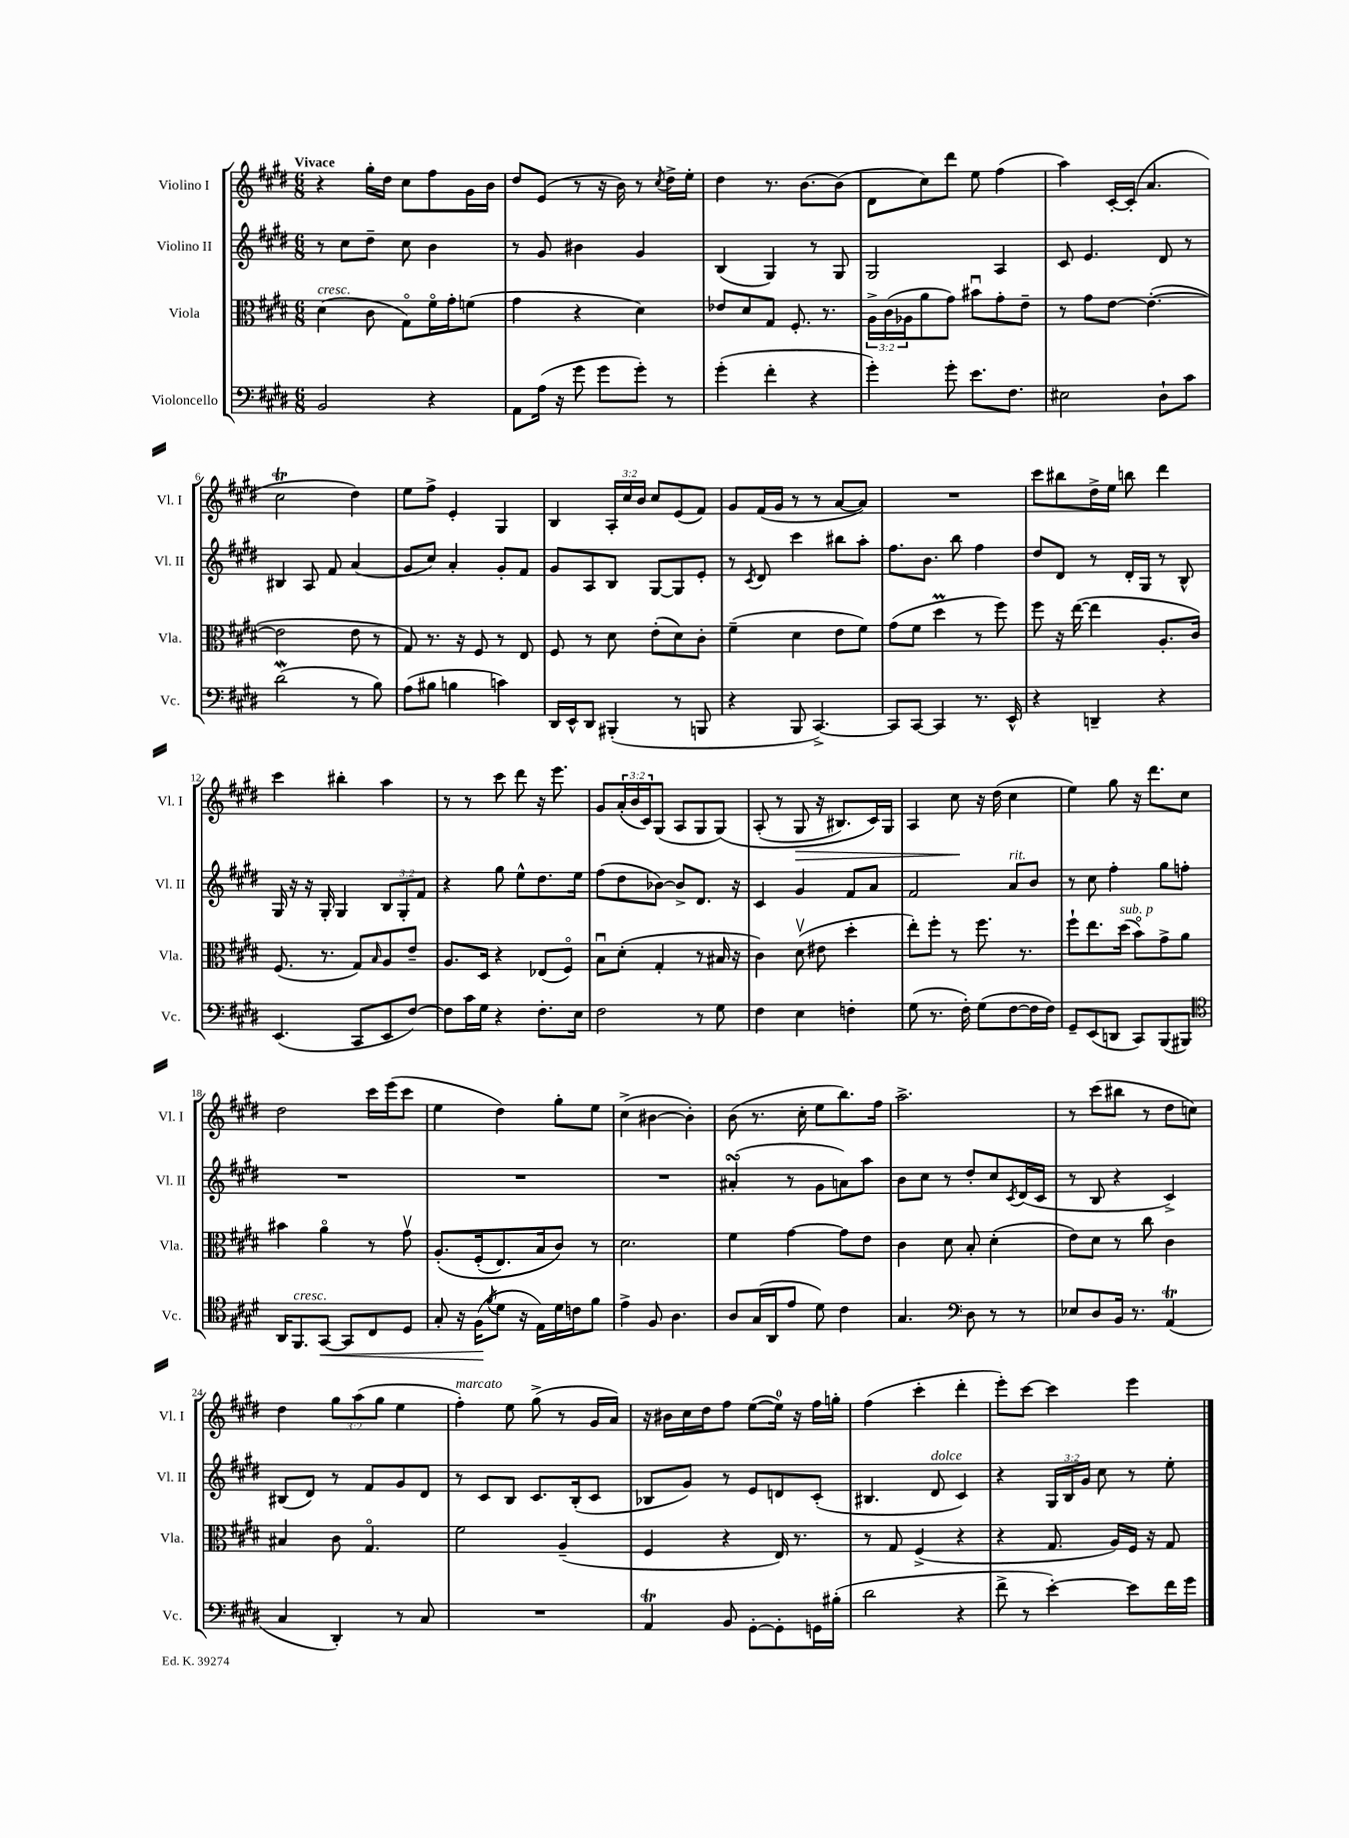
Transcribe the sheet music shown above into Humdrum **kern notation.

**kern	**kern	**kern	**kern
*staff4	*staff3	*staff2	*staff1
*clefF4	*clefC3	*clefG2	*clefG2
*k[f#c#g#d#]	*k[f#c#g#d#]	*k[f#c#g#d#]	*k[f#c#g#d#]
*M6/8	*M6/8	*M6/8	*M6/8
2BB	(4d#	8r	4r
.	.	8cc#	.
.	8c#	8dd#~	16gg#'
.	.	.	16dd#
.	8G#o)	8cc#	8cc#
4r	16f#o	4b	8ff#
.	16g#'	.	.
.	(8f	.	16g#
.	.	.	16b
=	=	=	=
8AA	4g#	8r	8dd#
(16A	.	8g#	(8e
16r	.	.	.
8g#	4r	4b#	8r
8g#	.	.	16r
.	.	.	16b)
8g#')	4d#)	4g#	8r
.	.	.	8qcc#
8r	.	.	16dd#^
.	.	.	16ee'
=	=	=	=
(4g#'	8e-	(4B	4dd#
.	8d#	.	.
4f#'	8G#	4G#)	8.r
.	8.F#'	.	.
.	.	.	[8.b
4r	.	8r	.
.	8.r	.	.
.	.	8G#	(8b]
=	=	=	=
4g#')	24A^	2G#	8d#
.	(24c#	.	.
.	24A-	.	.
.	8a	.	8cc#)
8g#'	8g#)	.	8ddd#
8.e	8b#u	.	8ee
.	8g#'	4A	(4ff#
8.F#	.	.	.
.	8e~	.	.
=	=	=	=
2E#	8r	8c#	4aa)
.	8g#	4.e	.
.	[8e	.	[16c#'
.	.	.	(16c#']
.	(4.e'_	.	4.a
8D#`	.	8d#	.
8c#	.	8r	.
=	=	=	=
(2d#	2e]	4B#	2cc#
.	.	8A	.
.	.	8f#	.
8r	8e	(4a	4dd#)
8B)	8r	.	.
=	=	=	=
(8A	8G#)	8g#	8ee
8B#	8.r	8cc#)	8ff#^
4B	.	4a'	4e'
.	16r	.	.
.	8F#	.	.
4c)	8r	8g#'	4G#
.	8E	8f#	.
=	=	=	=
16DD#	8F#	8g#	4B
16EE^^	.	.	.
8DD#	8r	8A	.
(4BBB#'	8d#	8B	24A'
.	.	.	24cc#
.	.	.	24b
.	(8e'	[8G#	8cc#
8r	8d#)	8G#]	(8e
8BBB	8c#'	8e'	8f#)
=	=	=	=
4r	(4f#~	8r	8g#
.	.	8qc#	.
.	.	8d#	(16f#
.	.	.	16g#
8BBB	4d#	4ccc#	8r
[4.CC#^)	.	.	8r
.	8e	8bb#	[8a
.	8f#)	8aa'	8a])
=	=	=	=
8CC#]	(8g#	8.ff#	2.r
[8CC#	8f#	.	.
.	.	8.b	.
4CC#]	4dd#	.	.
.	.	8bb	.
8.r	8r	4ff#	.
.	8ff#)	.	.
16EE^^	.	.	.
=	=	=	=
4r	8ff#	8dd#	8ccc#
.	16r	8d#	8bb#
.	([16ee	.	.
4DD~	4ee]	8r	16dd#^
.	.	.	16ee
.	.	16d#'	8bb
.	.	16G#	.
4r	8.A'	8r	4ddd#
.	.	8B^^	.
.	16c#)	.	.
=	=	=	=
(4.EE	(8.F#	16G#	4ccc#
.	.	16r	.
.	.	16r	.
.	8.r	16G#'	.
.	.	4G#	4bb#'
8CC#	8G#)	.	.
.	16qqB	.	.
8EE	8A	12B	4aa
.	.	12G#'	.
[8F#)	8e~	.	.
.	.	12f#	.
=	=	=	=
8F#]	8.A	4r	8r
16c#	.	.	8r
16G#	16D#	.	.
4r	4r	8gg#	8ccc#
.	.	8ee^^	8ddd#
8.F#'	(8E-	8.dd#	16r
.	.	.	8.eee
.	8F#o)	.	.
16E	.	16ee	.
=	=	=	=
2F#	8Bu	(8ff#	8g#
.	(8d#'	8dd#	(24a'
.	.	.	24b
.	.	.	24c#)
.	4G#'	[8b-)	(8G#
.	.	8b-^]	8A
8r	8r	8.d#	8G#
8G#	16B#	.	&(8G#)
.	16r	16r	.
=	=	=	=
4F#	4c#)	4c#	(8A'
.	.	.	8r
4E	(8d#v	4g#	8G#
.	8e#	.	16r
.	.	.	8.B#)
4F'	4dd#'	8f#	.
.	.	8a	16c#&)
.	.	.	16G#
=	=	=	=
(8G#	8ee')	2f#	4A
8.r	8ff#'	.	.
.	8r	.	8cc#
16F#')	.	.	.
(8G#	8.ff#	.	16r
.	.	.	(16dd#
[8F#	.	8a	4cc#
.	8.r	.	.
16F#]	.	8b	.
16F#)	.	.	.
=	=	=	=
8GG#~	8ff#`	8r	4ee)
(8EE	8.ee	8cc#	.
8DD	.	4ff#'	8gg#
.	(16dd#	.	.
8CC#)	8bo)	.	16r
.	.	.	8.ddd#
(8BBB	8g#^	8gg#	.
8BBB#)	8a	8ff'	8cc#
=	=	=	=
*clefC4	*	*	*
16AA	4b#	2.r	2dd#
8.FF#	.	.	.
[8GG#	4ao	.	.
8GG#]	.	.	.
8C#	8r	.	16ccc#
.	.	.	(16eee
8D#	8g#v	.	8ccc#
=	=	=	=
8G#'	&(8.A'	2.r	4ee
16r	.	.	.
(16F#	(16F#'	.	.
8qf#	.	.	.
8d#	8.E)	.	4dd#)
16r	.	.	.
16E)	16B	.	.
16d#	8c#&)	.	8gg#'
16c	.	.	.
8f#	8r	.	8ee
=	=	=	=
4e^	2.d#	2.r	(4cc#^
8F#	.	.	[4b#
4.A	.	.	.
.	.	.	4b#'])
=	=	=	=
8A	4f#	(4a#'	(8b
(16G#	.	.	8.r
16AA	.	.	.
8e	[4g#	8r	.
.	.	.	16cc#'
8d#)	.	8g#	8ee
4c#	8g#]	8a)	8.bb)
.	8e	8aa	.
.	.	.	16ff#
=	=	=	=
4.G#	4c#	8b	2.aa^
.	.	8cc#	.
.	8d#	8r	.
*clefF4	*	*	*
8D#	8B'	8dd#'	.
8r	(4d#'	8cc#	.
.	.	8qc#	.
8r	.	(16d#	.
.	.	16c#	.
=	=	=	=
8E-	8e)	8r	8r
8D#	8d#	8B	(8ccc#
16BB	8r	4r	8bb#
8.r	.	.	.
.	8cc#	.	8r
(4AA	4c#	4c#^)	8dd#
.	.	.	8cc)
=	=	=	=
4C#	4B#	(8B#	4dd#
.	.	8d#)	.
4DD#')	8c#	8r	12gg#
.	.	.	(12aa
.	4.G#o	8f#	.
.	.	.	12gg#
8r	.	8g#	4ee
8C#	.	8d#	.
=	=	=	=
2.r	2f#	8r	4ff#')
.	.	8c#	.
.	.	8B	8ee
.	.	8.c#	(8gg#^
.	(4A~	.	8r
.	.	(16B'	.
.	.	8c#	16g#
.	.	.	16a)
=	=	=	=
4AA	4F#	8B-	16r
.	.	.	16b#
.	.	8g#)	16cc#
.	.	.	16dd#
8BB	4r	8r	8ff#
[8GG#'	.	8e	([8ee
8GG#']	16E)	8d	16ee])
.	8.r	.	16r
16GG	.	(8c#'	16ff#
(16B#'	.	.	16gg'
=	=	=	=
2d#	8r	4.B#	(4ff#
.	8G#	.	.
.	(4F#^	.	4ccc#'
.	.	8d#	.
4r	4r	4c#)	4ddd#'
=	=	=	=
8f#^	4r	4r	8eee')
8r	.	.	[8ccc#
[4e')	8.G#	24G#	4ccc#]
.	.	24B	.
.	.	24g#	.
.	.	8cc#	.
.	16A)	.	.
8e]	16F#	8r	4eee
.	16r	.	.
16f#	8G#	8ee'	.
16g#	.	.	.
==	==	==	==
*-	*-	*-	*-
